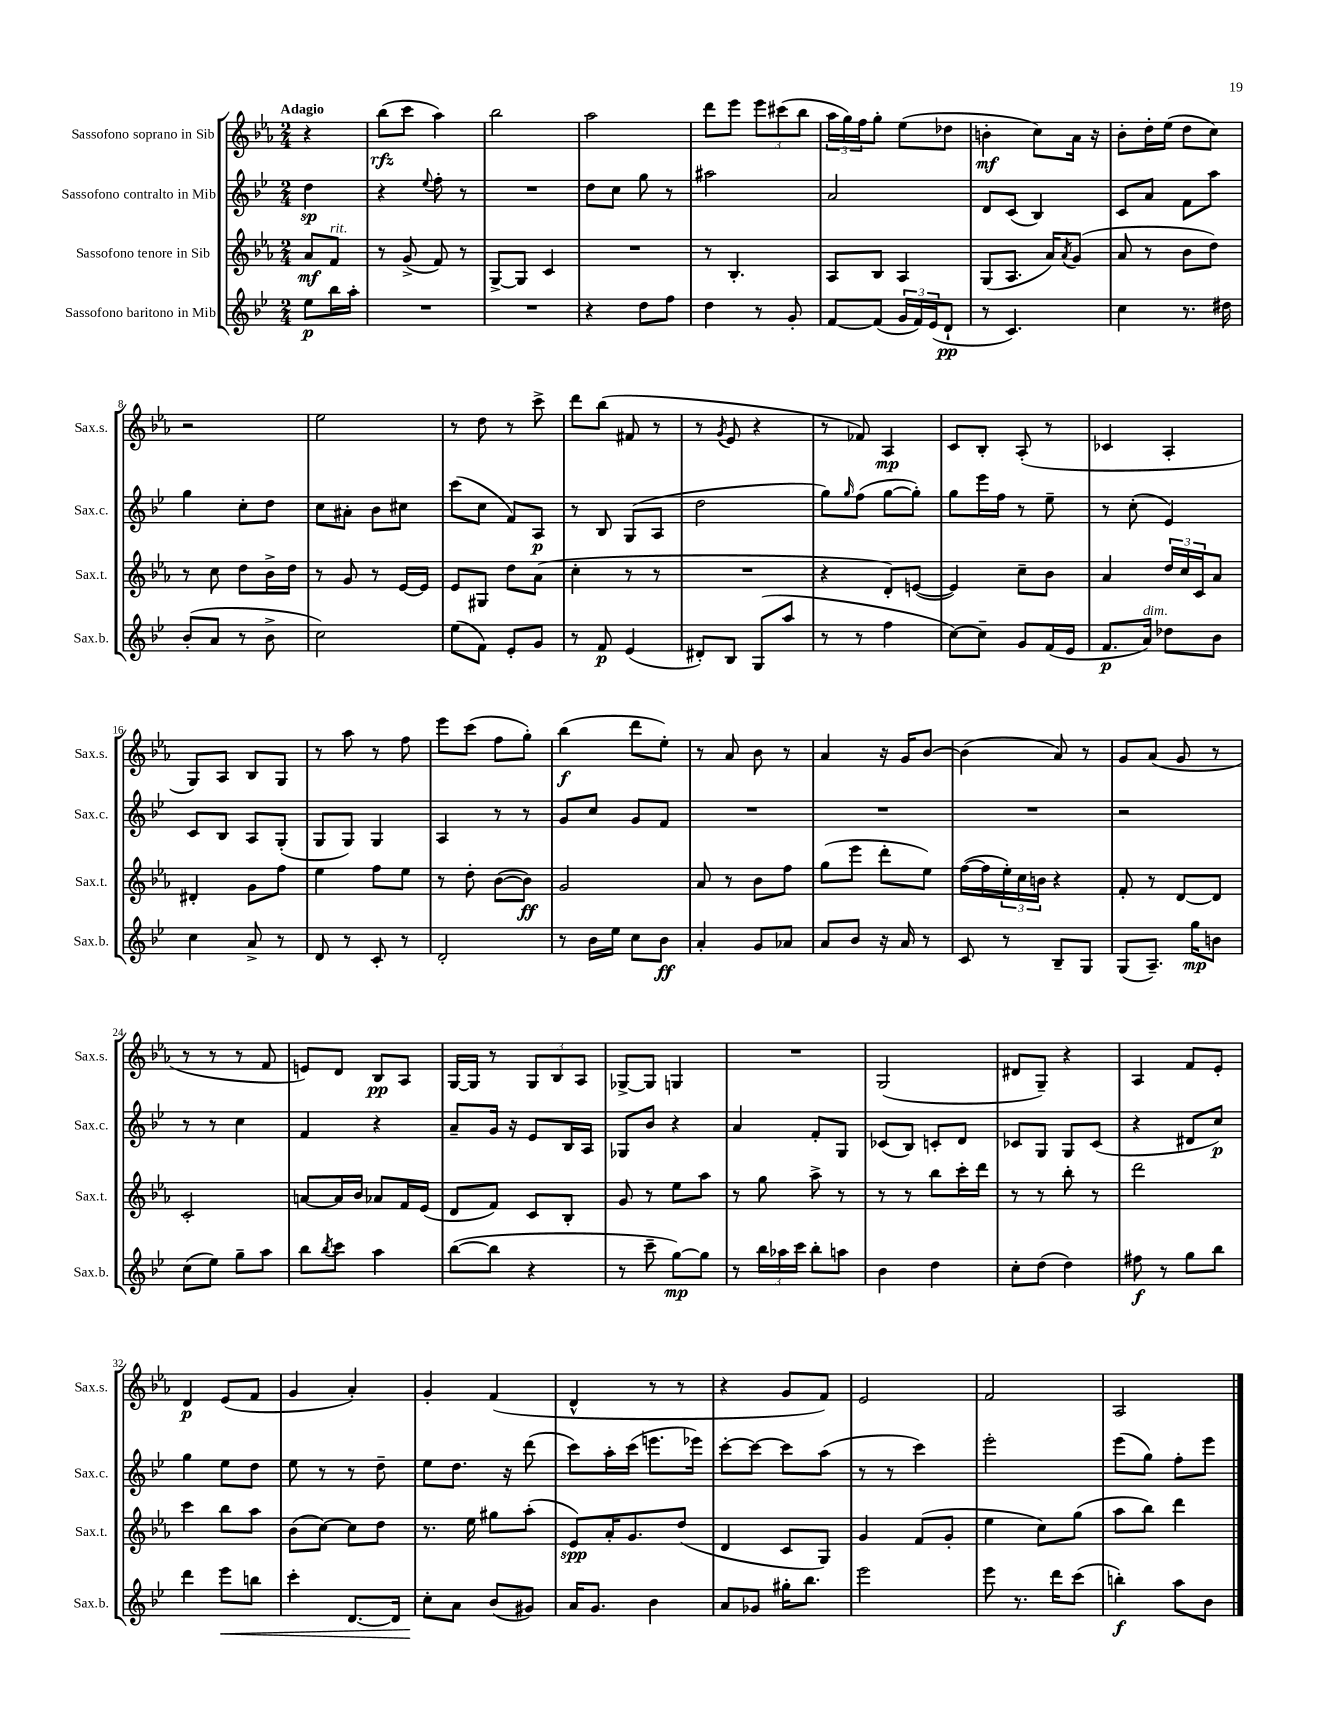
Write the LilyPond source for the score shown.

<<
\new StaffGroup <<
\new Staff = "s0" \with { instrumentName = "Sassofono soprano in Sib" shortInstrumentName = "Sax.s." } {
    \clef treble \key ees \major \numericTimeSignature \time 2/4 \partial 4 \tempo "Adagio"
    r4 |
    bes''8\rfz( c'''8 aes''4) |
    bes''2 |
    aes''2 |
    d'''8 ees'''8 \tuplet 3/2 { ees'''8 cis'''8( bes''8 } |
    \tuplet 3/2 { aes''16 g''16) f''16 } g''8-. ees''8( des''8 |
    b'4-.\mf c''8) aes'16 r16 |
    bes'8-. d''16-. ees''16( d''8 c''8) |
    r2 |
    ees''2 |
    r8 d''8 r8 c'''8-> |
    d'''8 bes''8( fis'8 r8 |
    r8 \acciaccatura { g'8 } ees'8 r4 |
    r8 fes'8) aes4\mp |
    c'8 bes8-. aes8-.( r8 |
    ces'4 aes4-. |
    g8) aes8 bes8 g8 |
    r8 aes''8 r8 f''8 |
    ees'''8 c'''8( f''8 g''8-.) |
    bes''4\f( d'''8 ees''8-.) |
    r8 aes'8 bes'8 r8 |
    aes'4 r16 g'16 bes'8~ |
    bes'4( aes'8) r8 |
    g'8 aes'8( g'8 r8 |
    r8 r8 r8 f'8 |
    e'8) d'8 bes8\pp aes8 |
    g16~ g16 r8 \tuplet 3/2 { g8 bes8 aes8 } |
    ges8~-> ges8 g4 |
    R2 |
    g2( |
    dis'8 g8--) r4 |
    aes4 f'8 ees'8-. |
    d'4\p ees'8( f'8 |
    g'4 aes'4-.) |
    g'4-. f'4( |
    d'4-^ r8 r8 |
    r4 g'8 f'8) |
    ees'2 |
    f'2 |
    aes2 \bar "|." |
}
\new Staff = "s1" \with { instrumentName = "Sassofono contralto in Mib" shortInstrumentName = "Sax.c." } {
    \clef treble \key bes \major \numericTimeSignature \time 2/4 \partial 4
    d''4\sp |
    r4 \appoggiatura { ees''8 } f''8-. r8 |
    R2 |
    d''8 c''8 g''8 r8 |
    ais''2 |
    a'2 |
    d'8 c'8( bes4) |
    c'8 a'8 f'8 a''8 |
    g''4 c''8-. d''8 |
    c''8 ais'8-. bes'8 cis''8 |
    c'''8( c''8 f'8) a8\p |
    r8 bes8 g8( a8 |
    d''2 |
    g''8) \grace { g''16 } f''8( g''8~ g''8-.) |
    g''8 ees'''16 f''16 r8 ees''8-- |
    r8 c''8-.( ees'4) |
    c'8 bes8 a8 g8-.( |
    g8 g8) g4 |
    a4 r8 r8 |
    g'8 c''8 g'8 f'8 |
    R2 |
    R2 |
    R2 |
    r2 |
    r8 r8 c''4 |
    f'4 r4 |
    a'8-- g'16 r16 ees'8 bes16 a16 |
    ges8 bes'8 r4 |
    a'4 f'8-. g8 |
    ces'8( bes8) c'8-. d'8 |
    ces'8 g8 g8 ces'8( |
    r4 dis'8 c''8\p) |
    g''4 ees''8 d''8 |
    ees''8 r8 r8 d''8-- |
    ees''8 d''8. r16 d'''8( |
    c'''8) a''16-. c'''16( e'''8. ees'''16) |
    c'''8~-. c'''8~ c'''8 a''8( |
    r8 r8 c'''4) |
    ees'''2-. |
    ees'''8( g''8) f''8-. ees'''8 \bar "|." |
}
\new Staff = "s2" \with { instrumentName = "Sassofono tenore in Sib" shortInstrumentName = "Sax.t." } {
    \clef treble \key ees \major \numericTimeSignature \time 2/4 \partial 4
    aes'8\mf f'8^\markup { \italic "rit." } |
    r8 g'8->( f'8) r8 |
    g8~-> g8 c'4 |
    R2 |
    r8 bes4.-. |
    aes8 bes8 aes4 |
    g8( aes8. aes'16) \acciaccatura { aes'8 } g'8( |
    aes'8 r8 bes'8 d''8) |
    r8 c''8 d''8 bes'16-> d''16 |
    r8 g'8 r8 ees'16~ ees'16 |
    ees'8 gis8 d''8 aes'8( |
    c''4-. r8 r8 |
    R2 |
    r4 d'8-.) e'8~( |
    e'4) c''8-- bes'8 |
    aes'4 \tuplet 3/2 { d''16 c''16 c'16 } aes'8 |
    dis'4-. g'8 f''8 |
    ees''4 f''8 ees''8 |
    r8 d''8-. bes'8~( bes'8\ff) |
    g'2 |
    aes'8 r8 bes'8 f''8 |
    g''8( ees'''8 d'''8-. ees''8) |
    f''16~( f''16 \tuplet 3/2 { ees''16-.) c''16 b'16 } r4 |
    f'8-. r8 d'8~ d'8 |
    c'2-. |
    a'8~ a'16 bes'16 aes'8 f'16 ees'16( |
    d'8 f'8) c'8 bes8-. |
    g'8 r8 ees''8 aes''8 |
    r8 g''8 aes''8-> r8 |
    r8 r8 bes''8 c'''16-. d'''16 |
    r8 r8 bes''8-. r8 |
    d'''2 |
    c'''4 bes''8 aes''8 |
    bes'8( c''8~) c''8 d''8 |
    r8. ees''16 gis''8 aes''8-.( |
    ees'8\spp) aes'16-. g'8. d''8( |
    d'4 c'8 g8) |
    g'4 f'8( g'8-. |
    ees''4 c''8) g''8( |
    aes''8 bes''8) d'''4 \bar "|." |
}
\new Staff = "s3" \with { instrumentName = "Sassofono baritono in Mib" shortInstrumentName = "Sax.b." } {
    \clef treble \key bes \major \numericTimeSignature \time 2/4 \partial 4
    ees''8\p bes''16 a''16-. |
    R2 |
    R2 |
    r4 d''8 f''8 |
    d''4 r8 g'8-. |
    f'8~ f'8( \tuplet 3/2 { g'16 f'16) ees'16( } d'8-!\pp |
    r8 c'4.) |
    c''4 r8. dis''16 |
    bes'8-.( a'8 r8 bes'8-> |
    c''2) |
    ees''8( f'8) ees'8-. g'8 |
    r8 f'8\p ees'4( |
    dis'8-.) bes8 g8( a''8 |
    r8 r8 f''4 |
    c''8~) c''8-- g'8 f'16( ees'16 |
    f'8.\p a'16^\markup { \italic "dim." }) des''8 bes'8 |
    c''4 a'8-> r8 |
    d'8 r8 c'8-. r8 |
    d'2-. |
    r8 bes'16 ees''16 c''8 bes'8\ff |
    a'4-. g'8 aes'8 |
    a'8 bes'8 r16 a'16 r8 |
    c'8 r8 bes8-- g8 |
    g8( a8.--) g''16\mp b'8 |
    c''8( ees''8) g''8-- a''8 |
    bes''8 \acciaccatura { bes''8 } c'''8 a''4 |
    bes''8~( bes''8 r4 |
    r8 c'''8-- g''8~\mp) g''8 |
    r8 \tuplet 3/2 { bes''16 aes''16 c'''16 } bes''8-. a''8 |
    bes'4 d''4 |
    c''8-. d''8( d''4) |
    fis''8\f r8 g''8 bes''8 |
    d'''4 ees'''8\< b''8 |
    c'''4-. d'8.~ d'16 |
    c''8-.\! a'8 bes'8( gis'8) |
    a'16 g'8. bes'4 |
    a'8 ges'8 gis''16-. bes''8. |
    ees'''2 |
    ees'''8 r8. d'''16 c'''8( |
    b''4-.\f) a''8 bes'8 \bar "|." |
}
>>
>>
